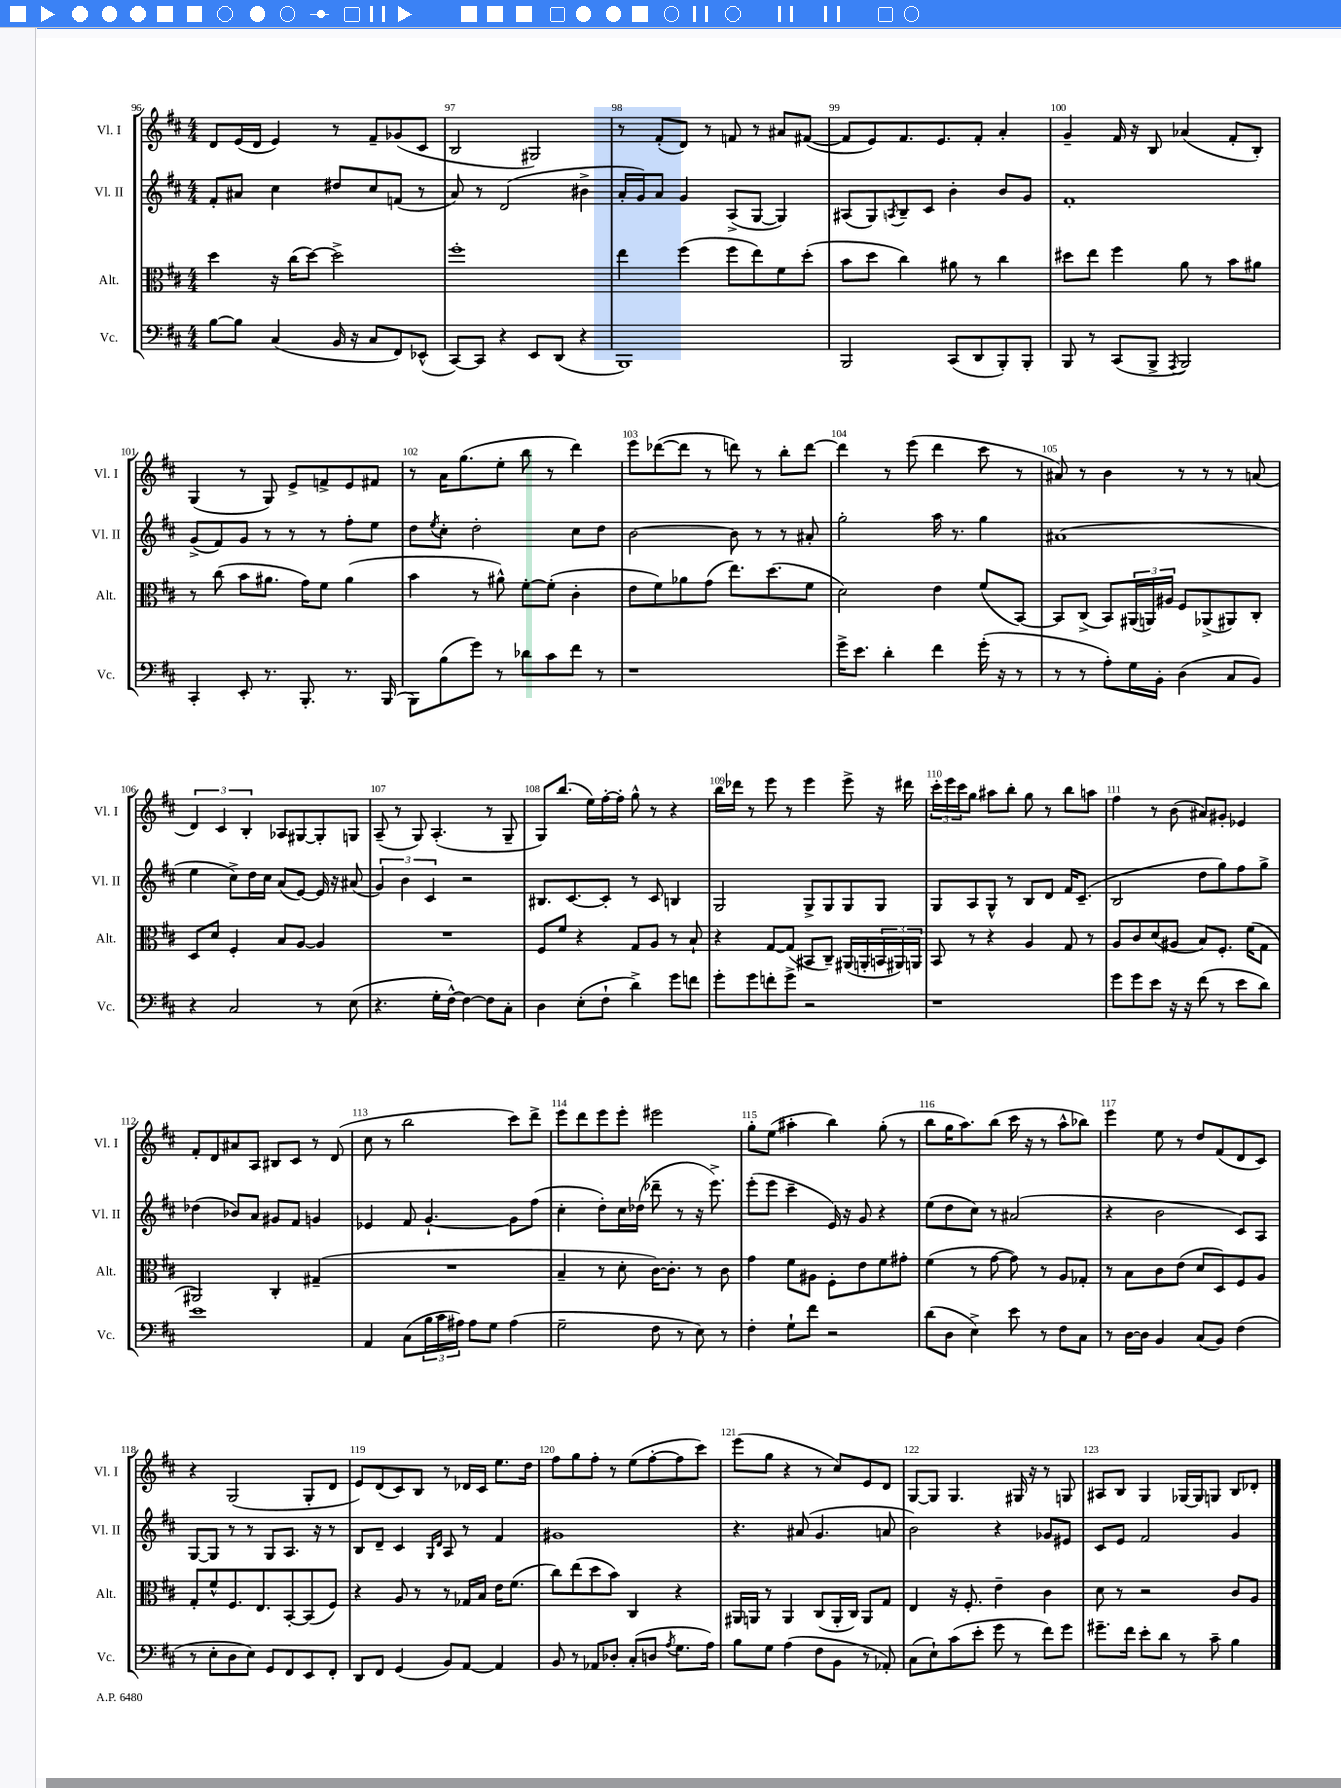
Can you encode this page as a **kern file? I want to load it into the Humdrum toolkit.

**kern	**kern	**kern	**kern
*staff4	*staff3	*staff2	*staff1
*clefF4	*clefC3	*clefG2	*clefG2
*k[f#c#]	*k[f#c#]	*k[f#c#]	*k[f#c#]
*M4/4	*M4/4	*M4/4	*M4/4
[8B	4dd	8f#'	8d
8B]	.	8a#	(16e
.	.	.	16d
(4C#	16r	4cc#	4e)
.	(16cc#	.	.
.	[8dd)	.	.
16BB	2dd^]	8dd#	8r
16r	.	.	.
8C#	.	8cc#	8f#~
8FF#)	.	(8f	(8g-
(8EE-^^	.	8r	8c#
=	=	=	=
[8CC#)	1ff#'	8a)	2B
8CC#]	.	8r	.
4r	.	(2d	.
8EE	.	.	2G#)
(8DD	.	.	.
4r	.	4b#^	.
=	=	=	=
1BBB)	4ee	16a'	8r
.	.	16g)	.
.	.	8a	(8f#'
.	(4ff#	4g	8d)
.	.	.	8r
.	8ff#	(8A^	8f
.	8ee)	[8G	8r
.	8f#	4G])	8a#
.	(8dd'	.	([8f#
=	=	=	=
2BBB	8b	(8A#	8f#]
.	8dd	8G)	8e)
.	.	8qA	.
.	4cc#)	8B~	8.f#
.	.	8c#	.
.	.	.	8.e
(8CC#	8a#	4b'	.
8DD	8r	.	8f#'
8BBB')	4cc#	8b	4a'
8BBB'	.	8g	.
=	=	=	=
8BBB	8dd#	1f#'	4g~
8r	8ee	.	.
(8CC#	4ff#	.	16f#
.	.	.	16r
8BBB^	.	.	8B
8qAAA	.	.	.
2BBB)	8a	.	(4a-
.	8r	.	.
.	8b	.	8f#'
.	8a#	.	8B')
=	=	=	=
4CC#'	8r	(8g^	(4G
.	(8cc#	8f#)	.
8EE'	8b	8g	8r
8.r	8.a#	8r	8G)
.	.	8r	8e^
8.BBB'	16g)	.	.
.	8f#	8r	8f^
8.r	(4a#	8ff#'	8e
.	.	8ee	8f#
(16BBB	.	.	.
=	=	=	=
8BBB)	4b	8dd	8r
.	.	8qee	.
(8B	.	8cc#'	16a
.	.	.	(8.gg
8g)	8r	2dd'	.
8r	8a#^^)	.	8ee'
8d-	[8f#'	.	8bb
8c#	(8f#']	.	8r
8f#	4c#'	8cc#	4ddd)
8r	.	8dd	.
=	=	=	=
1r	8e	[2b	8eee
.	8f#)	.	([8ddd-
.	8a-	.	8ddd-]
.	(8g	.	8r
.	8.ee)	8b]	8ddd)
.	.	8r	8r
.	(8.dd	.	.
.	.	8r	8bb'
.	8f#	8a#'	[8ddd
=	=	=	=
16g^	2d)	2gg'	4ddd]
8.e	.	.	.
4d'	.	.	8r
.	.	.	(8eee
4f#	4e	16aa	4ddd
.	.	8.r	.
(16g'	(8f#	4gg	8ccc#
16r	.	.	.
8r	[8BB)	.	8r
=	=	=	=
8r	8BB]	(1a#	8a#)
8r	(8C#^	.	8r
8A')	8BB)	.	4b
16G	(24AA#	.	.
.	24AA)	.	.
16BB'	.	.	.
.	24A#	.	.
(4D	8F#	.	8r
.	(8AA-^	.	8r
8C#	8AA#)	.	8r
8BB)	8C#'	.	(8a
=	=	=	=
4r	8D	4ee	6d)
.	8d	.	.
.	.	.	6c#
2C#	4F#'	8cc#^)	.
.	.	.	6B'
.	.	16dd	.
.	.	16cc#	.
.	8B	(8a	8A-
.	[8A	[8e)	[8G#
8r	4A]	16e]	8G#']
.	.	16r	.
(8E	.	(8a#	8G
=	=	=	=
4.r	1r	6g)	(8A~
.	.	.	8r
.	.	6b	.
.	.	.	8G)
.	.	6c#	.
16G'	.	.	(4.A'
[16F#^^)	.	.	.
4F#_	.	2r	.
8F#]	.	.	8r
8C#'	.	.	8G~
=	=	=	=
4D	8F#	8.B#	8G)
.	8f#	.	(8.bb
.	.	[8.c#	.
(8E'	4r	.	.
.	.	.	16ee)
8F#`	.	8c#']	[16ff#'
.	.	.	16ff#']
4d^)	8G	8r	8gg^^
.	8A	8c#	8r
8g	8r	4B	4r
8f	8B`	.	.
=	=	=	=
8g'	4r	2G	16bb
.	.	.	16ddd-
8g	.	.	8r
8f'	[8G	.	8eee
8g^	(8G]	.	8r
2r	8BB#	8G^	4eee
.	8C#~)	8G	.
.	(16AA#	8G	8eee^
.	16AA'	.	.
.	24BB	8G	16r
.	24AA#)	.	.
.	.	.	16ddd#
.	24AA	.	.
=	=	=	=
1r	8BB	8G	24ccc#'
.	.	.	24eee
.	.	.	24ccc#
.	8r	8A	8gg
.	4r	8G^^	8aa#
.	.	8r	8bb'
.	4A	8B	8gg
.	.	8d	8r
.	8G	16f#	8bb
.	.	(8.c#~	.
.	8r	.	8aa
=	=	=	=
8g	8A	2B	4ff#
8g	8c#	.	.
8e	(8d	.	8r
16r	8A#	.	(8b
16r	.	.	.
(8f#	8B)	8dd	8a#)
8r	8.F#'	8gg)	8g#'
8e	.	8ff#	4e-
.	(16f#	.	.
8d)	8G	8gg^	.
=	=	=	=
1e	2AA#)	(4dd-	8f#'
.	.	.	8d
.	.	8b-)	8a#
.	.	8a	8A
.	4C#'	8g#	8B#
.	.	8f#	8c#
.	(4G#~	4g	8r
.	.	.	(8d
=	=	=	=
4AA	1r	4e-	8cc#
.	.	.	8r
(8C#	.	8f#	2bb
24B	.	[4.g`	.
24c#	.	.	.
24A#)	.	.	.
8A#	.	.	.
8G	.	.	.
(4A#	.	8g]	8ccc#)
.	.	(8ff#	8ddd^
=	=	=	=
2G~	4B~	4cc#'	8eee
.	.	.	8ddd
.	8r	8dd')	8eee
.	8d'	16cc#	8eee'
.	.	(16dd-	.
8F#	[16c#)	8ddd-~	2eee#
.	8.c#']	.	.
8r	.	8r	.
8E)	8r	16r	.
.	.	8.eee^)	.
8r	8c#	.	.
=	=	=	=
4F#'	4g	(8eee'	8gg'
.	.	8eee	(8ee
8G`	8f#	4ccc#~	4aa#'
8f#	8A#	.	.
2r	8F#'	16e)	4bb)
.	.	16r	.
.	8e	8g	.
.	8f#	4r	(8gg'
.	8g#'	.	8r
=	=	=	=
(8d	(4f#	(8ee	8bb
8D	.	8dd	16gg
.	.	.	8.aa)
4E^)	8r	8cc#)	.
.	[8g	8r	(8bb
8e	8g])	(2a#	16ccc#
.	.	.	16r
8r	8r	.	8r
8F#	8A	.	8aa^^
8C#	8G-'	.	8bb-)
=	=	=	=
8r	8r	4r	4eee
[16D	8B	.	.
16D]	.	.	.
4BB	8c#	2b	8ee
.	(8e	.	8r
(8C#	8d	.	8dd
8BB)	8D)	.	(8f#
(4F#	8F#	8c#)	8d
.	8A	8A	8c#)
=	=	=	=
8r	8G'	[8G	4r
8E'	8f#^^	8G]	.
8D	8.F#	8r	(2G
8E)	.	8r	.
.	8.E	.	.
8GG	.	8G	.
8FF#	[8BB'	8.A	.
8EE	(8BB]	.	8G'
.	.	16r	.
8FF#'	8F#)	8r	8d
=	=	=	=
8DD	4r	8B	8e)
8FF#	.	8d~	(8d
(4GG	8A	4c#	8c#)
.	8r	.	8B
.	.	16qqG	.
.	.	16qqd	.
8BB)	8r	8A	8r
[8AA	16G-	8r	16d-
.	16B	.	16c#
4AA]	16e	4f#	8.ee
.	(8.f#	.	.
.	.	.	16dd
=	=	=	=
8BB	8cc#)	1g#	8ff#
8r	(8ee	.	8gg
8AA-	8dd	.	8ff#'
8D-'	8b)	.	8r
(8C#'	4C#	.	(8ee
8D	.	.	[8ff#'
8qA	.	.	.
8.G	4r	.	8ff#]
.	.	.	8ccc#)
16A)	.	.	.
=	=	=	=
8B	16AA#	4.r	(8eee
.	16AA	.	.
8G	8r	.	8gg
(4A	4AA	.	4r
.	.	(8a#	.
8F#	(8C#	4.g	8r
8BB	16AA'	.	8cc#)
.	16C#)	.	.
8r	8AA	.	8e
8AA-')	8G	8a	8d
=	=	=	=
(8C#	4E	2b)	[8G
8E`)	.	.	8G]
(8c#	16r	.	4.G
.	8.F#'	.	.
8e'	.	.	.
8g	4e~	4r	.
8r	.	.	16G#
.	.	.	16r
8f#)	4c#	8g-	8r
8g	.	8e#	8G
=	=	=	=
8.g#~	8d	8c#	8A#
.	8r	8e	8B
16f#	.	.	.
8e'	2r	2f#	4G
8d	.	.	.
8r	.	.	[16G-
.	.	.	16G-]
8c#~	.	.	8G
4B	8c#	4g	8B
.	8A	.	8d-'
==	==	==	==
*-	*-	*-	*-
